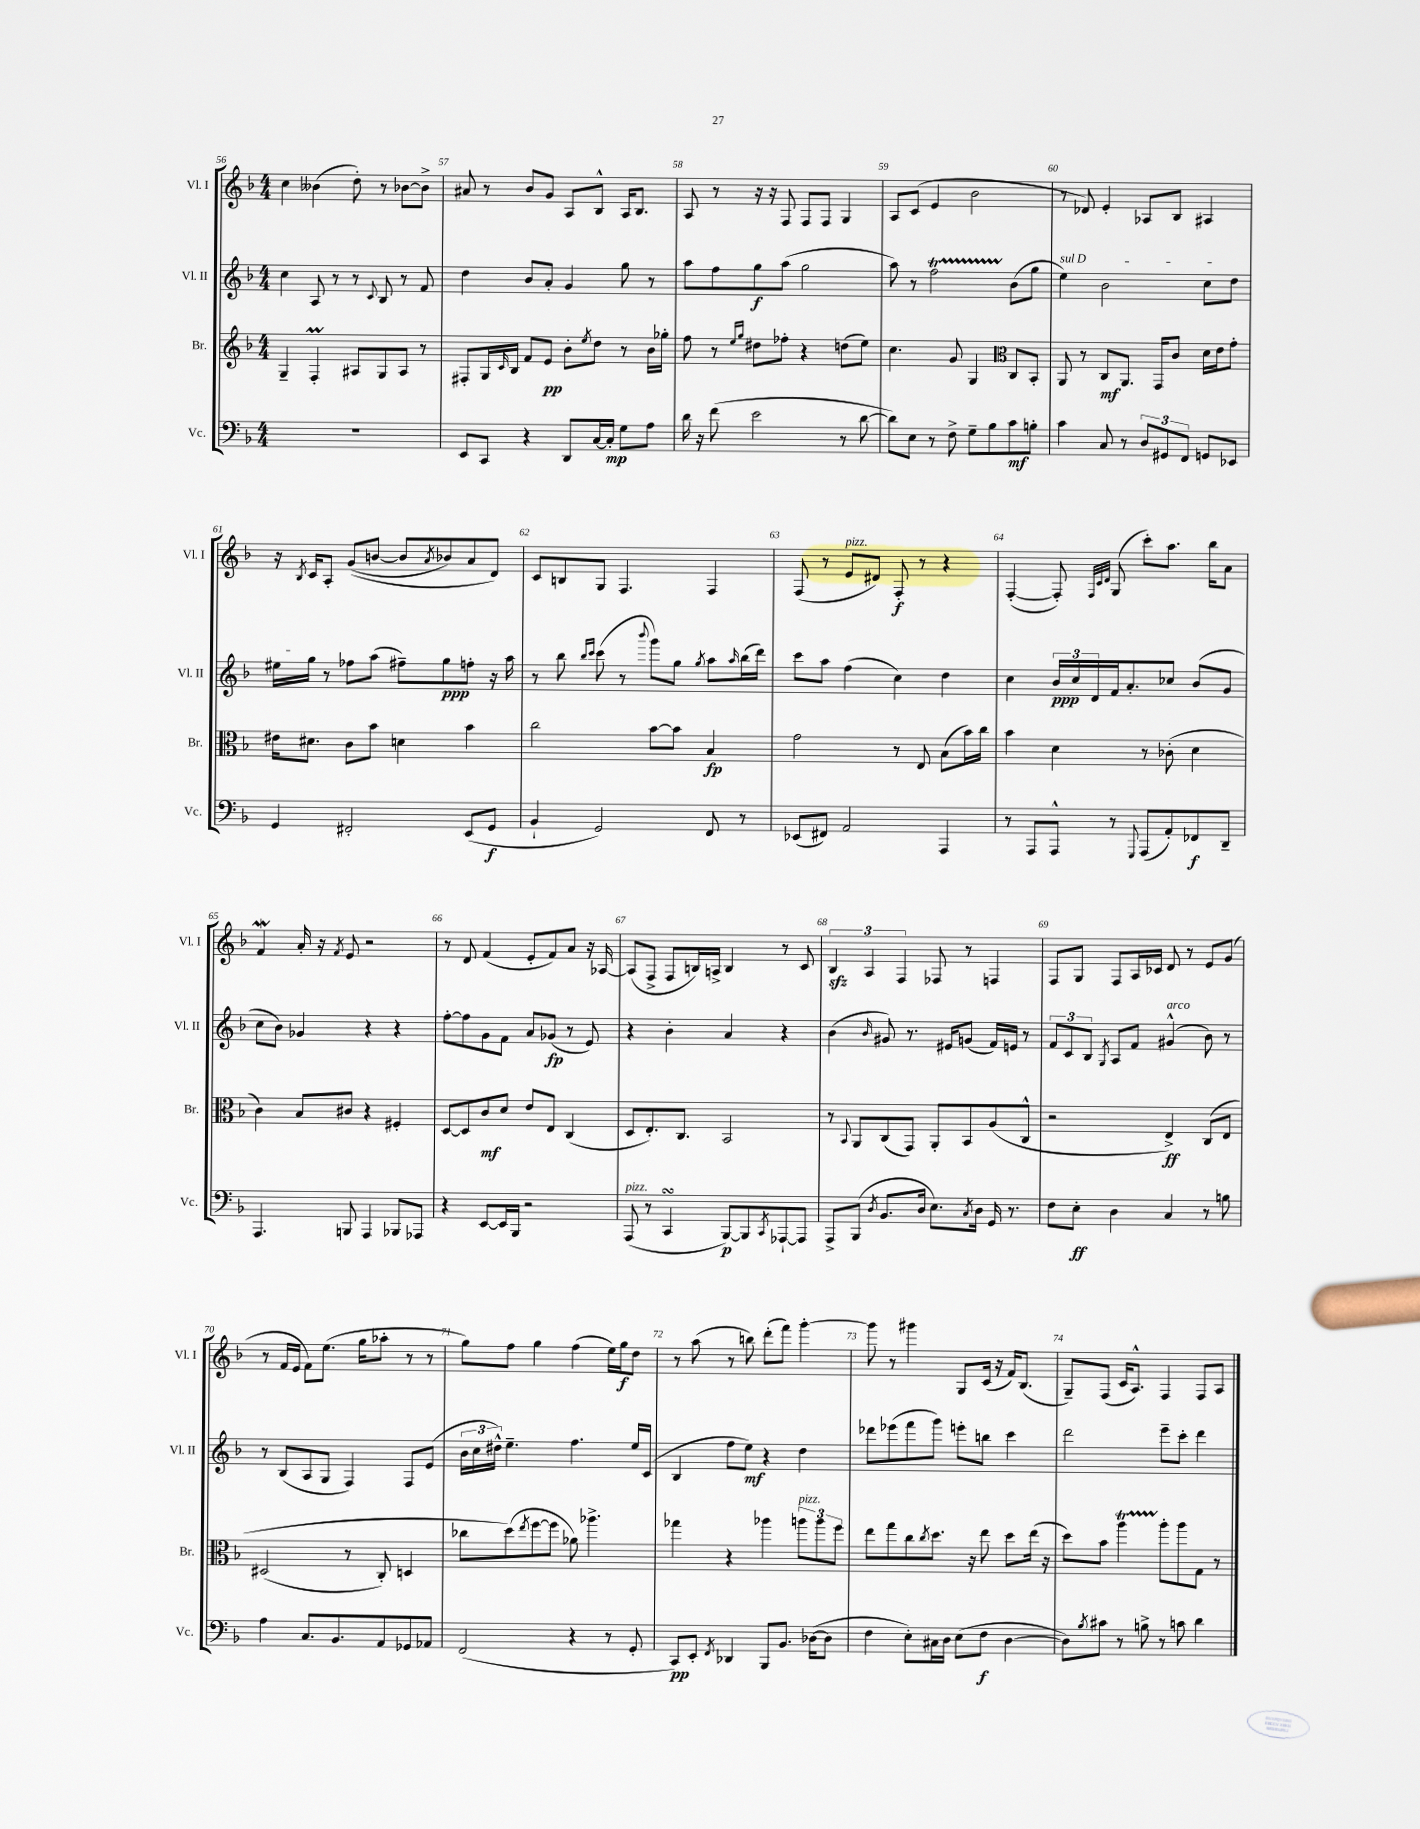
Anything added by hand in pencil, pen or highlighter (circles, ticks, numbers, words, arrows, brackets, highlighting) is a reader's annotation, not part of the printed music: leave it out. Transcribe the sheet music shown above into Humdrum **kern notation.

**kern	**kern	**kern	**kern
*staff4	*staff3	*staff2	*staff1
*clefF4	*clefG2	*clefG2	*clefG2
*k[b-]	*k[b-]	*k[b-]	*k[b-]
*M4/4	*M4/4	*M4/4	*M4/4
1r	4G~	4cc	4cc
.	4F'	8A	(4b--
.	.	8r	.
.	8A#	8r	8dd')
.	.	8qqc	.
.	8G	8B-	8r
.	8A#	8r	[8b-
.	8r	8f	8b-^]
=	=	=	=
8EE	8F#'	4dd	8a#
8CC	16G	.	8r
.	16qqc	.	.
.	16B-	.	.
4r	8f	8b-	8b-
.	8e	8a'	8g
8DD	8b-'	4g	8A
.	8qee	.	.
[16C	8dd	.	8B-^^
16C']	.	.	.
8G	8r	8gg	16A
.	.	.	8.B-
8A	16b-	8r	.
.	16gg-'	.	.
=	=	=	=
16d	8ff	8aa	8A
16r	.	.	.
(8f	8r	8ff	8r
.	16qqee	.	.
.	16qqgg	.	.
2e	8dd#	8gg	16r
.	.	.	16r
.	8ff-'	(8aa	8F
.	4r	2gg	8F
.	.	.	8F
8r	(8dd	.	4G
[8d	8ee)	.	.
=	=	=	=
8d])	4.cc	8aa)	8A
8E	.	8r	(8c
8r	.	2ff	4e
8F^	8g	.	.
8G~	4G	.	2b-
8B-	.	.	.
*	*clefC3	*	*
8c	8C	(8b-	.
8B'	8BB-'	8gg	.
=	=	=	=
4c	8AA	4ee)	8r
.	8r	.	8d-)
8C	8C	2b-	4e'
8r	8.AA	.	.
12D	.	.	8A-
.	16GG	.	.
12GG#	.	.	.
.	8c	.	8B-
12FF	.	.	.
8GG	16d	8cc	4A#
.	16e	.	.
8EE-	8g'	8dd	.
=	=	=	=
4GG	16e#	16ee#	16r
.	.	.	8qB-
.	8.d#	16gg	16c
.	.	8r	8A'
2FF#'	8c	8ff-	&((8g
.	8b-	(8aa	[8b
.	4d	8ff#~)	8b]
.	.	.	8qa
.	.	8gg	8b-)
(8EE	4b-	8ff'	8a
8GG	.	16r	8d&)
.	.	16aa	.
=	=	=	=
4BB-`	2cc	8r	8c
.	.	8bb-	8B
.	.	16qqbb-	.
.	.	16qqccc	.
2GG)	.	(8ccc	8G
.	.	8r	4.F
.	.	8qqbbb-	.
.	[8b-	8ggg)	.
.	8b-]	8gg	.
.	.	8qgg	.
8FF	4B-	8aa	4F
.	.	16qqaa	.
8r	.	(16bb-	.
.	.	16ddd)	.
=	=	=	=
(8EE-	2g	8ccc	(8F
8FF#)	.	8aa	8r
2AA	.	(4ff	8e
.	.	.	8d#)
.	8r	4cc)	8F'
.	8E	.	8r
4AAA	(8B-	4dd	4r
.	16b-)	.	.
.	16cc	.	.
=	=	=	=
8r	4b-	4cc	([4F'
8AAA	.	.	.
8AAA^^	4d	24b-	8F'])
.	.	24cc	.
.	.	24d	.
.	.	.	32qqF
.	.	.	32qqc
.	.	.	32qqd
8r	.	16f	(8G
.	.	8.a'	.
8qqGGG	.	.	.
(8AAA	8r	.	8ccc')
8AA')	(8c-'	8cc-	8.aa
8FF-	4d	(8b-	.
.	.	.	16bb-
8DD~	.	8g	8a
=	=	=	=
4.AAA	4c)	8cc	4f
.	.	8b-)	.
.	8B-	4g-	16a'
.	.	.	16r
.	.	.	8qf
8BBB	8c#	.	8e
4AAA	4r	4r	2r
8BBB-	4F#'	4r	.
8AAA-	.	.	.
=	=	=	=
4r	[8D	[8ff'	8r
.	8D]	8ff]	8d
[8EE	8c	8g	(4f
16EE]	8d	8f	.
16BBB-	.	.	.
2r	8e	8a	8e'
.	8E	(8g-	8f)
.	(4C	8r	8a
.	.	8e)	16r
.	.	.	[16A-
=	=	=	=
(8AAA	8D	4r	(8A-]
8r	8.E')	.	8F^
4CC	.	4b-'	8F
.	8.C	.	.
.	.	.	16B)
.	.	.	16A^
[8BBB-)	2BB-	4a	4B
8BBB-]	.	.	.
8qCC	.	.	.
[8AAA-`	.	4r	8r
8AAA-]	.	.	8c
=	=	=	=
8AAA^	8r	(4b-	6B-
.	8qqBB-	.	.
(8BBB-	8AA	.	.
.	.	.	6A
8qD	.	16qqb-	.
8.BB-	(8C	8g#)	.
.	.	.	6F
.	8GG)	8.r	.
16D	.	.	.
8.E)	8AA'	.	8F-
.	.	16e#	.
.	8BB-	(8g	8r
8qC	.	.	.
16D	.	.	.
16GG	(8A	16f)	4F
8.r	.	16e	.
.	8C^^	8r	.
=	=	=	=
8F	2r	12f	8F
.	.	12c	.
8E'	.	.	8G
.	.	12B-	.
.	.	8qG	.
4D	.	8A	8F
.	.	8f	16A
.	.	.	16c-
4C	4E^)	(4g#^^	8d
.	.	.	8r
8r	&(8C	8b-)	8e
8B	8E	8r	(8g
=	=	=	=
4A	(2D#	8r	8r
.	.	(8B-	16f
.	.	.	16e
8.C	.	8A	8f)
.	.	8G	(8.ee
8.BB-	.	.	.
.	8r	4F)	.
.	.	.	16gg
8AA	8C')	.	8aa-'
8GG-	4D	8F	8r
8AA-	.	(8e	8r
=	=	=	=
(2FF	8cc-	24b-	8gg)
.	.	24cc	.
.	.	24dd#^^)	.
.	(8dd&)	4.ee~	8ff
.	8qee	.	.
.	[8ff	.	4gg
.	8ff]	.	.
4r	8a-)	4.ff	(4ff
.	4.aa-^	.	.
8r	.	.	16ee)
.	.	.	16gg
8GG'	.	16ee	8dd
.	.	(16c	.
=	=	=	=
8CC)	4gg-	4B-	8r
8EE'	.	.	(8aa
8qFF	.	.	.
4DD-	4r	8ff	8r
.	.	8ee)	8bb)
8BBB-	4aa-	4r	(8ddd'
8.BB-	.	.	8fff)
.	12aa	4dd	[4ggg'
([16D-	.	.	.
.	12aa	.	.
8D-]	.	.	.
.	12ff	.	.
=	=	=	=
4F	8ee	8ddd-	8ggg]
.	8gg	(8eee-	8r
8E')	8cc	8fff	4ggg#
.	8qcc	.	.
16C#	8.dd	8ggg)	.
16D	.	.	.
(8E	.	8eee'	8G
.	16r	.	.
8F	8ee	8bb	(16c
.	.	.	16r
[4D	8dd	4ccc	16f)
.	.	.	(8.B-
.	(16ee	.	.
.	16r	.	.
=	=	=	=
8D])	8dd)	2ddd	8G~)
8qB-	.	.	.
8c#	8b-	.	(8F
8r	4aa	.	16c
.	.	.	8.A^^)
8B^	.	.	.
8r	8aa'	8eee~	4F
8c	8aa	8ccc'	.
4d	8G	4ddd	8F
.	8r	.	8A
==	==	==	==
*-	*-	*-	*-
